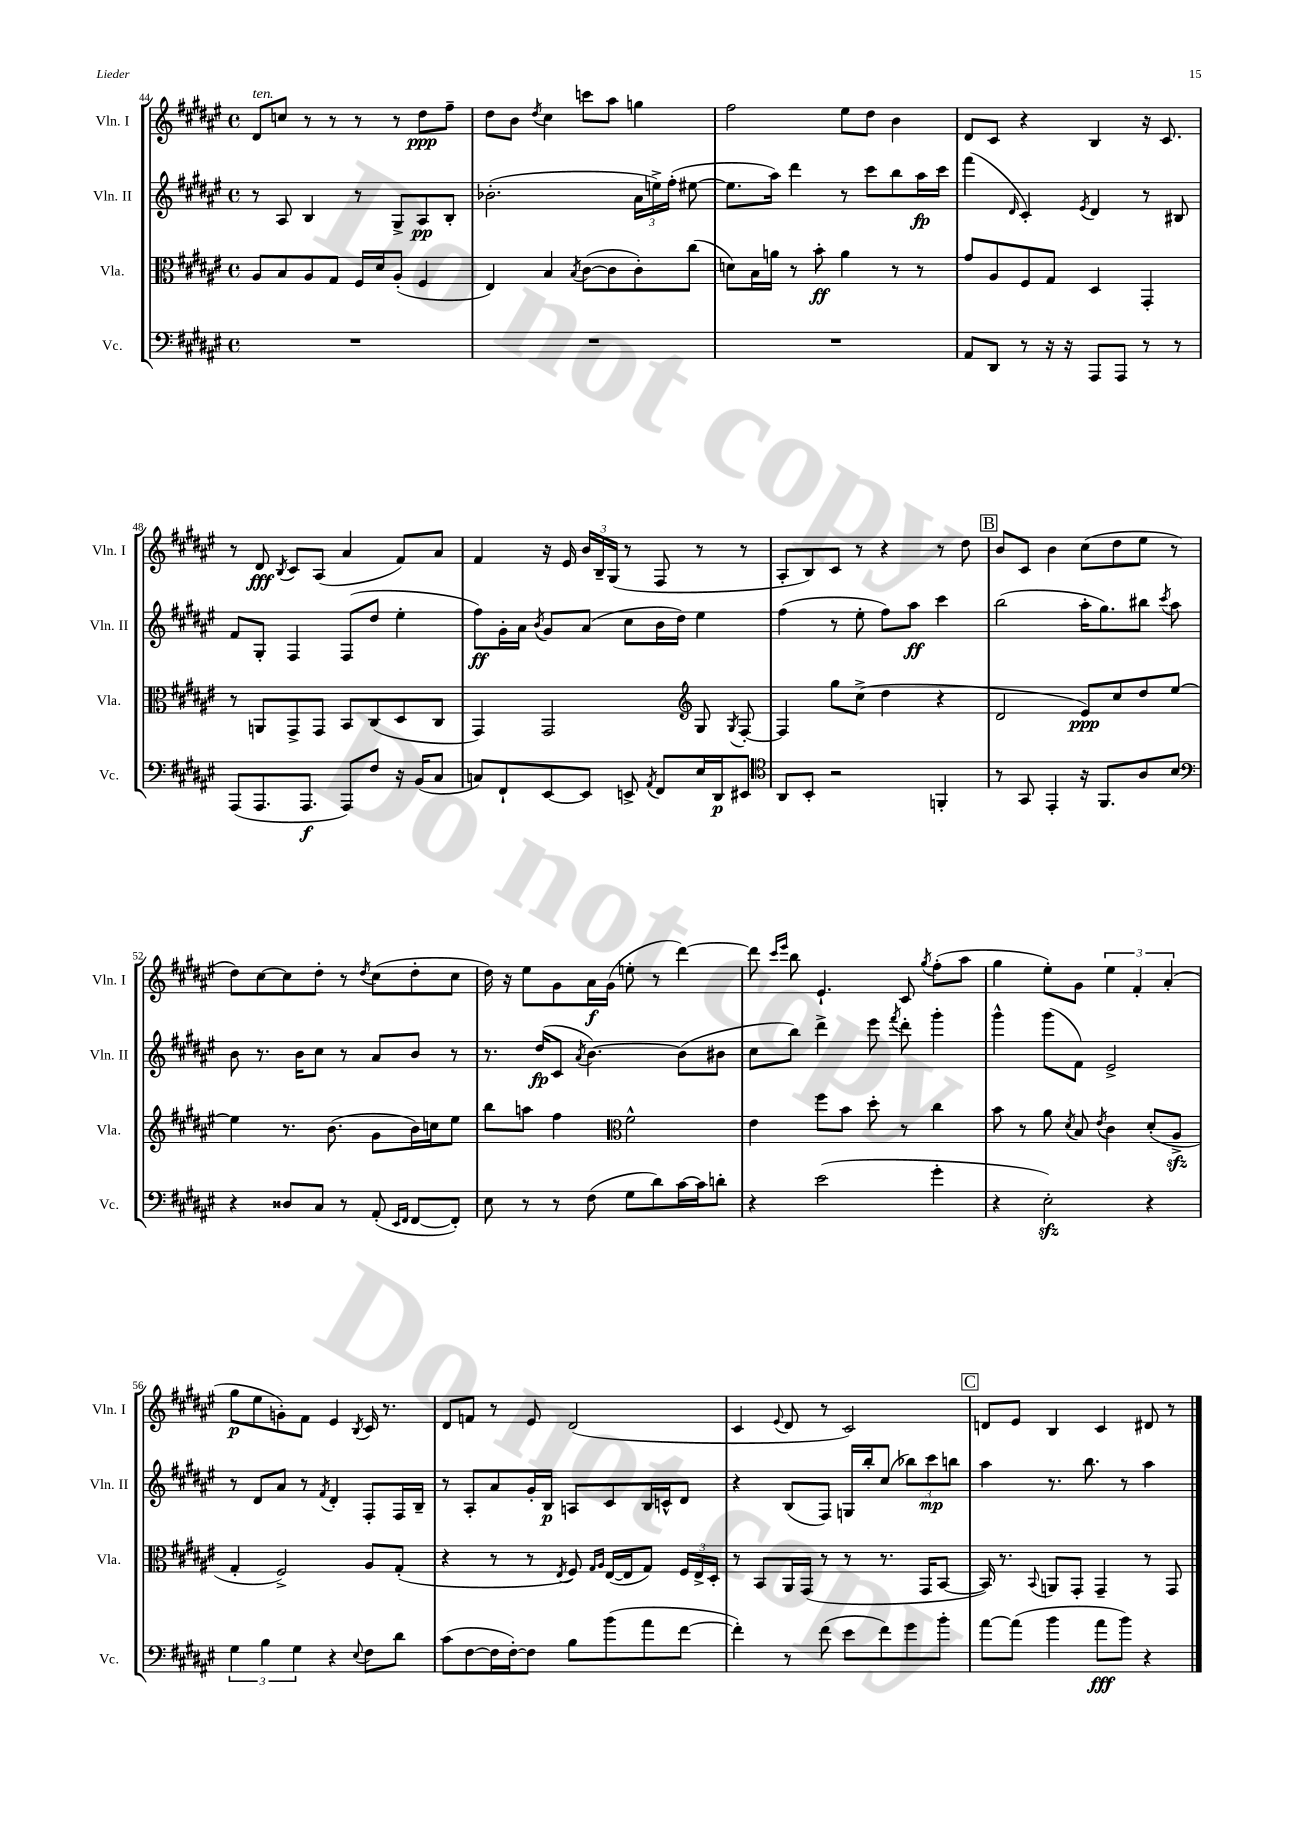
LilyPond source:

<<
\new StaffGroup <<
\new Staff = "s0" \with { instrumentName = "Vln. I" shortInstrumentName = "Vln. I" } {
    \clef treble \key fis \major \defaultTimeSignature \time 4/4
    \autoBeamOff dis'8[^\markup { \italic "ten." } c''8] r8 r8 r8 r8 dis''8[\ppp fis''8]-- |
    dis''8[ b'8] \acciaccatura { dis''8 } cis''4 c'''8[ ais''8] g''4 |
    fis''2 eis''8[ dis''8] b'4 |
    dis'8[ cis'8] r4 b4 r16 cis'8. |
    r8 dis'8\fff \acciaccatura { b8 } cis'8[ ais8]( ais'4 fis'8[) ais'8] |
    fis'4 r16 eis'16 \tuplet 3/2 { b'16[ b16-- gis16]( } r8 fis8 r8 r8 |
    ais8[-. b8) cis'8] r8 r4 r8 dis''8 |
    \mark \markup { \box "B" } b'8[ cis'8] b'4 cis''8[( dis''8 eis''8] r8 |
    dis''8[) cis''8~ cis''8 dis''8]-. r8 \acciaccatura { dis''8 } cis''8[( dis''8-. cis''8] |
    dis''16) r16 eis''8[ gis'8 ais'16\f gis'16]( e''8-. r8 dis'''4~) |
    dis'''8 \grace { cis'''16[ eis'''16] } b''8 eis'4.-! cis'8 \acciaccatura { gis''8 } fis''8[-.( ais''8] |
    gis''4 eis''8[-.) gis'8] \tuplet 3/2 { eis''4 fis'4-. ais'4-.( } |
    gis''8[\p eis''8 g'8-.) fis'8] eis'4 \acciaccatura { b8 } cis'16 r8. |
    dis'8[ f'8] r8 eis'8 dis'2( |
    cis'4 \appoggiatura { eis'8 } dis'8 r8 cis'2) |
    \mark \markup { \box "C" } d'8[ eis'8] b4 cis'4 dis'8 r8 \bar "|." |
}
\new Staff = "s1" \with { instrumentName = "Vln. II" shortInstrumentName = "Vln. II" } {
    \clef treble \key fis \major \defaultTimeSignature \time 4/4
    \autoBeamOff r8 ais8 b4 r8 gis8[-> ais8\pp b8]-. |
    bes'2.-.( \tuplet 3/2 { ais'16[ e''16->) fis''16]-.( } eis''8~ |
    eis''8.[ ais''16]) dis'''4 r8 cis'''8[ b''8 ais''16\fp cis'''16] |
    fis'''4( \grace { dis'16 } cis'4-.) \acciaccatura { eis'8 } dis'4 r8 bis8 |
    fis'8[ gis8]-. fis4 fis8[( dis''8] eis''4-. |
    fis''8[\ff) gis'16-. ais'16] \acciaccatura { b'8 } gis'8[ ais'8]( cis''8[ b'16 dis''16]) eis''4 |
    fis''4( r8 eis''8-. fis''8[) ais''8]\ff cis'''4 |
    \mark \markup { \box "B" } b''2( ais''16[-. gis''8.) bis''8] \acciaccatura { cis'''8 } ais''8 |
    b'8 r8. b'16[ cis''8] r8 ais'8[ b'8] r8 |
    r8. dis''16[\fp( cis'8] \acciaccatura { ais'8 } b'4.~) b'8[( bis'8] |
    cis''8[ b''8]) dis'''4-> eis'''8 \acciaccatura { fis'''8 } dis'''8-. gis'''4-. |
    gis'''4-^ gis'''8[( fis'8]) eis'2-> |
    r8 dis'8[ ais'8] r8 \acciaccatura { fis'8 } dis'4-. fis8[-. fis16 b16]-- |
    r8 ais8[-. ais'8 gis'16-. b16]\p a8[ cis'8 b16 c'16-^ dis'8] |
    r4 b8[( fis8]) g16[ b''16-. cis''8]( \tuplet 3/2 { bes''8[) cis'''8\mp b''8] } |
    \mark \markup { \box "C" } ais''4 r8. b''8. r8 ais''4 \bar "|." |
}
\new Staff = "s2" \with { instrumentName = "Vla." shortInstrumentName = "Vla." } {
    \clef alto \key fis \major \defaultTimeSignature \time 4/4
    \autoBeamOff ais8[ b8 ais8 gis8] fis16[ dis'16 ais8]-.( fis4 |
    eis4) b4 \acciaccatura { b8 } cis'8[~( cis'8 cis'8-.) cis''8]( |
    d'8[) b16 a'16] r8 b'8-.\ff a'4 r8 r8 |
    gis'8[ ais8 fis8 gis8] dis4 gis,4-. |
    r8 a,8[ gis,8-> gis,8] b,8[ cis8( dis8 cis8] |
    gis,4) gis,2 \clef treble gis8 \acciaccatura { gis8 } fis8~-. |
    fis4 gis''8[ cis''8]->( dis''4 r4 |
    \mark \markup { \box "B" } dis'2 eis'8[\ppp) cis''8 dis''8 eis''8]~ |
    eis''4 r8. b'8.( gis'8[ b'16) c''16 eis''8] |
    b''8[ a''8] fis''4 \clef alto fis'2-^ |
    eis'4 fis''8[ b'8] dis''8-. r8 cis''4 |
    b'8 r8 ais'8 \acciaccatura { dis'8 } b8 \acciaccatura { eis'8 } cis'4 dis'8[-.( ais8]->\sfz |
    gis4-. fis2->) ais8[ gis8]-.( |
    r4 r8 r8 \acciaccatura { eis8 } fis8) \grace { gis16[ ais16] } eis16[~( eis16 gis8]) \tuplet 3/2 { fis16[ eis16-> dis16]-. } |
    r8 b,8[ ais,16 gis,16]( r8 r8 r8. gis,16[ b,8]~ |
    \mark \markup { \box "C" } b,16) r8. \appoggiatura { b,8 } a,8[ gis,8]-. gis,4-- r8 gis,8 \bar "|." |
}
\new Staff = "s3" \with { instrumentName = "Vc." shortInstrumentName = "Vc." } {
    \clef bass \key fis \major \defaultTimeSignature \time 4/4
    \autoBeamOff R1 |
    R1 |
    R1 |
    ais,8[ dis,8] r8 r16 r16 ais,,8[ ais,,8] r8 r8 |
    ais,,8[( ais,,8. ais,,8.]\f ais,,8[) fis8] r16 b,16[( cis8] |
    c8[) fis,8-! eis,8~ eis,8] e,8-> \acciaccatura { ais,8 } fis,8[ eis16 dis,16\p eis,8] |
    \clef tenor ais,8[ b,8]-. r2 f,4-. |
    \mark \markup { \box "B" } r8 gis,8 eis,4-. r16 fis,8.[ ais8 b8] |
    \clef bass r4 disis8[ cis8] r8 ais,8-.( \grace { eis,16[ fis,16] } fis,8[~ fis,8]-.) |
    eis8 r8 r8 fis8( gis8[ dis'8) cis'16~ cis'16 d'8]-. |
    r4 eis'2( gis'4-. |
    r4 eis2-.\sfz) r4 |
    \tuplet 3/2 { gis4 b4 gis4 } r4 \appoggiatura { eis8 } fis8[ dis'8] |
    cis'8[( fis8~ fis16 fis16~-.) fis8] b8[ b'8( ais'8 fis'8]~ |
    fis'4-.) r8 fis'8( eis'8[ fis'8) gis'8 b'8]-. |
    \mark \markup { \box "C" } ais'8[~ ais'8]( b'4 ais'8[\fff b'8]) r4 \bar "|." |
}
>>
>>
\layout { \context { \Score currentBarNumber = #44 } }
